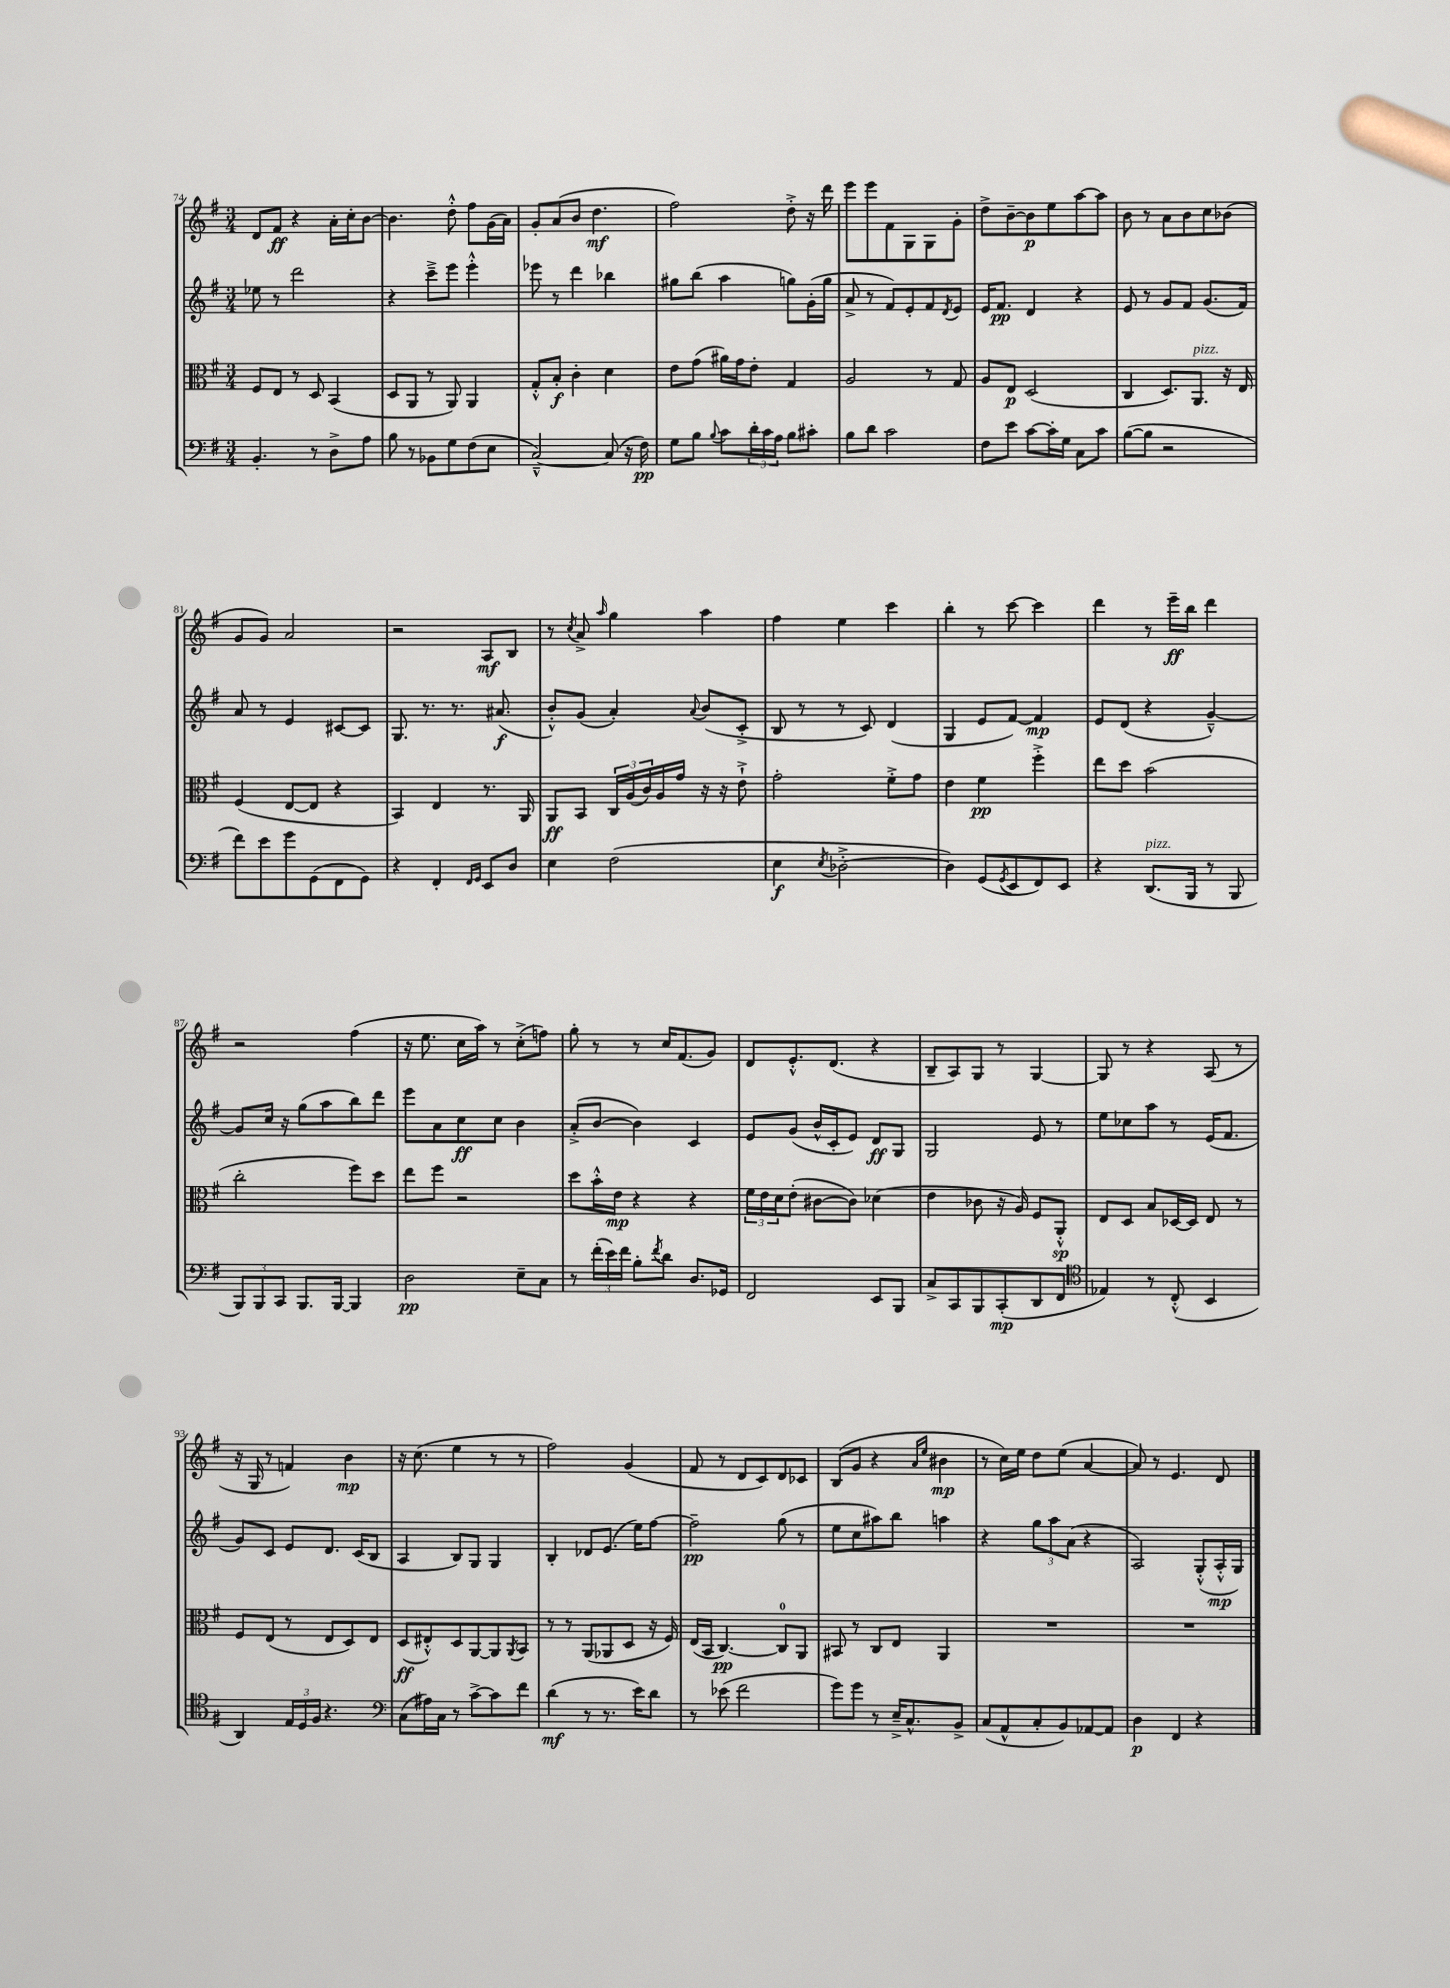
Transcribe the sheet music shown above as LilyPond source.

<<
\new StaffGroup <<
\new Staff = "s0" {
    \clef treble \key g \major \numericTimeSignature \time 3/4
    d'8 fis'8\ff r4 a'16-. c''16-. b'8~ |
    b'4. d''8-.-^ fis''8 g'16( a'16) |
    g'8-. a'8( b'8 d''4.\mf |
    fis''2) d''8-.-> r16 d'''16 |
    e'''8 e'''8 fis'8 g8 g8 g'8-. |
    d''8-> b'8~-- b'8\p e''8 a''8~ a''8 |
    b'8 r8 a'8 b'8 c''8 bes'8( |
    g'8 g'8) a'2 |
    r2 a8\mf b8 |
    r8 \acciaccatura { c''8 } a'8-> \grace { a''16 } g''4 a''4 |
    fis''4 e''4 c'''4 |
    b''4-. r8 c'''8~ c'''4 |
    d'''4 r8 e'''16--\ff b''16 d'''4 |
    r2 fis''4( |
    r16 e''8. c''16 a''16) r8 c''8-.->( f''8) |
    g''8-. r8 r8 c''16 fis'8.( g'8) |
    d'8 e'8.-.-^ d'8.( r4 |
    b8-- a8) g8 r8 g4~ |
    g8 r8 r4 a8( r8 |
    r16 g16 r8 f'4) b'4\mp |
    r16 c''8.( e''4 r8 r8 |
    fis''2) g'4( |
    fis'8 r8 d'8 c'8) d'8 ces'8 |
    b8( g'8 r4 \grace { a'16 e''16 } bis'4\mp |
    r8 c''16) e''16 d''8 e''8( a'4~ |
    a'8) r8 e'4. d'8 \bar "|." |
}
\new Staff = "s1" {
    \clef treble \key g \major \numericTimeSignature \time 3/4
    ees''8 r8 d'''2 |
    r4 c'''8---> e'''8 e'''4-.-^ |
    ees'''8 r8 d'''4 bes''4 |
    gis''8 b''8( a''4 g''8) g'16-.( g''16 |
    a'8-> r8 fis'8) e'8-. fis'8 \acciaccatura { d'8 } e'8 |
    e'16 fis'8.\pp d'4 r4 |
    e'8 r8 g'8 fis'8 g'8.( fis'16) |
    a'8 r8 e'4 cis'8~ cis'8 |
    g8. r8. r8. ais'8.\f( |
    b'8-.-^) g'8( a'4-.) \appoggiatura { a'8 } b'8( c'8-.-> |
    b8 r8 r8 c'8) d'4( |
    g4 e'8 fis'8~) fis'4\mp |
    e'8 d'8( r4 g'4~---^) |
    g'8 c''16 r16 g''8( a''8 b''8) d'''8 |
    e'''8 a'8 c''8\ff c''8 b'4 |
    a'8-.->( b'8~ b'4) c'4 |
    e'8 g'8( b'16-^ c'16-. e'8) d'8\ff g8 |
    g2 e'8 r8 |
    e''8 ces''8 a''8 r8 e'16( fis'8. |
    g'8) c'8 e'8 d'8. c'16( b8 |
    a4 b8) g8 g4 |
    b4-. des'8 e'8.( e''16) fis''8~ |
    fis''2--\pp g''8( r8 |
    e''8 c''8 ais''8) b''8 a''4 |
    r4 \tuplet 3/2 { g''8 a''8 a'8( } r4 |
    a2) g8-.-^( a16-.-^\mp g16) \bar "|." |
}
\new Staff = "s2" {
    \clef alto \key g \major \numericTimeSignature \time 3/4
    fis8 e8 r8 d8 b,4( |
    d8 a,8 r8 a,8) a,4 |
    g8-.-^ b8-.\f c'4-. d'4 |
    e'8 g'8( ais'16) g'16 e'8-. g4 |
    a2 r8 g8 |
    a8 e8\p d2( |
    c4 d8.) a,8.^\markup { \italic "pizz." } r16 e16 |
    fis4( e8~ e8 r4 |
    b,4) e4 r8. a,16 |
    a,8\ff b,8 \tuplet 3/2 { c16 a16( c'16) } a16 g'16 r16 r16 e'8-!-> |
    g'2-. fis'8-.-> g'8 |
    e'4 fis'4\pp fis''4-.-> |
    e''8 d''8 b'2( |
    c''2-. fis''8) d''8 |
    e''8 fis''8 r2 |
    d''8 b'16-.-^ e'16\mp r4 r4 |
    \tuplet 3/2 { fis'16 e'16 d'16 } e'8-.( cis'8~ cis'8) des'4( |
    e'4 ces'8 r16 a16) fis8 a,8-.-^\sp |
    e8 d8 b8 des16~ des16 e8 r8 |
    fis8 e8( r8 e8 d8) e8 |
    d8\ff( eis8-.-^) d8 a,8~ a,8 \acciaccatura { a,8 } b,8 |
    r8 r8 a,8( aes,8 d8 r16 fis16) |
    e16( b,16 c4.~\pp) c8-0 a,8 |
    bis,8 r8 c8 e8 a,4 |
    R2. |
    R2. \bar "|." |
}
\new Staff = "s3" {
    \clef bass \key g \major \numericTimeSignature \time 3/4
    b,4.-. r8 d8-> a8 |
    b8 r8 bes,8 g8 fis8( e8 |
    c2~---^) c8( r16 fis16\pp) |
    g8 b8 \appoggiatura { b8 } c'8 \tuplet 3/2 { d'16-. c'16 a16 } b8 cis'8-. |
    b8 d'8 c'2 |
    fis8 e'8 c'8~ c'16-. g16 c8 c'8 |
    b8~( b8 r2 |
    fis'8) e'8 g'8 g,8( fis,8 g,8) |
    r4 fis,4-. \grace { fis,16 g,16 } e,8 d8 |
    e4 fis2( |
    e4\f \acciaccatura { e8 } des2~-.-> |
    des4) g,8( \acciaccatura { g,8 } e,8 fis,8) e,8 |
    r4 d,8.^\markup { \italic "pizz." }( b,,16 r8 b,,8 |
    \tuplet 3/2 { b,,8) b,,8 c,8 } b,,8. b,,16~ b,,4 |
    d2\pp e8-- c8 |
    r8 \tuplet 3/2 { fis'16-.( e'16) fis'16 } b8-. \acciaccatura { fis'8 } d'8 d8. ges,16 |
    fis,2 e,8 b,,8 |
    c8-> c,8 b,,8 c,8-.\mp( d,8 fis,8 |
    \clef tenor ees4) r8 c8-.-^( b,4 |
    a,4) \tuplet 3/2 { e16 d16 fis16 } r4. |
    \clef bass c8( ais16) c16 r8 c'8~-> c'8 fis'8 |
    d'4\mf( r8 r8. e'16) d'8 |
    r8 ees'8( fis'2 |
    g'8) g'8 r8 e16---> c8.-^ b,8-> |
    c8( a,8-^ c8-. b,8) aes,8~ aes,8 |
    d4\p fis,4 r4 \bar "|." |
}
>>
>>
\layout { \context { \Score currentBarNumber = #74 } }
